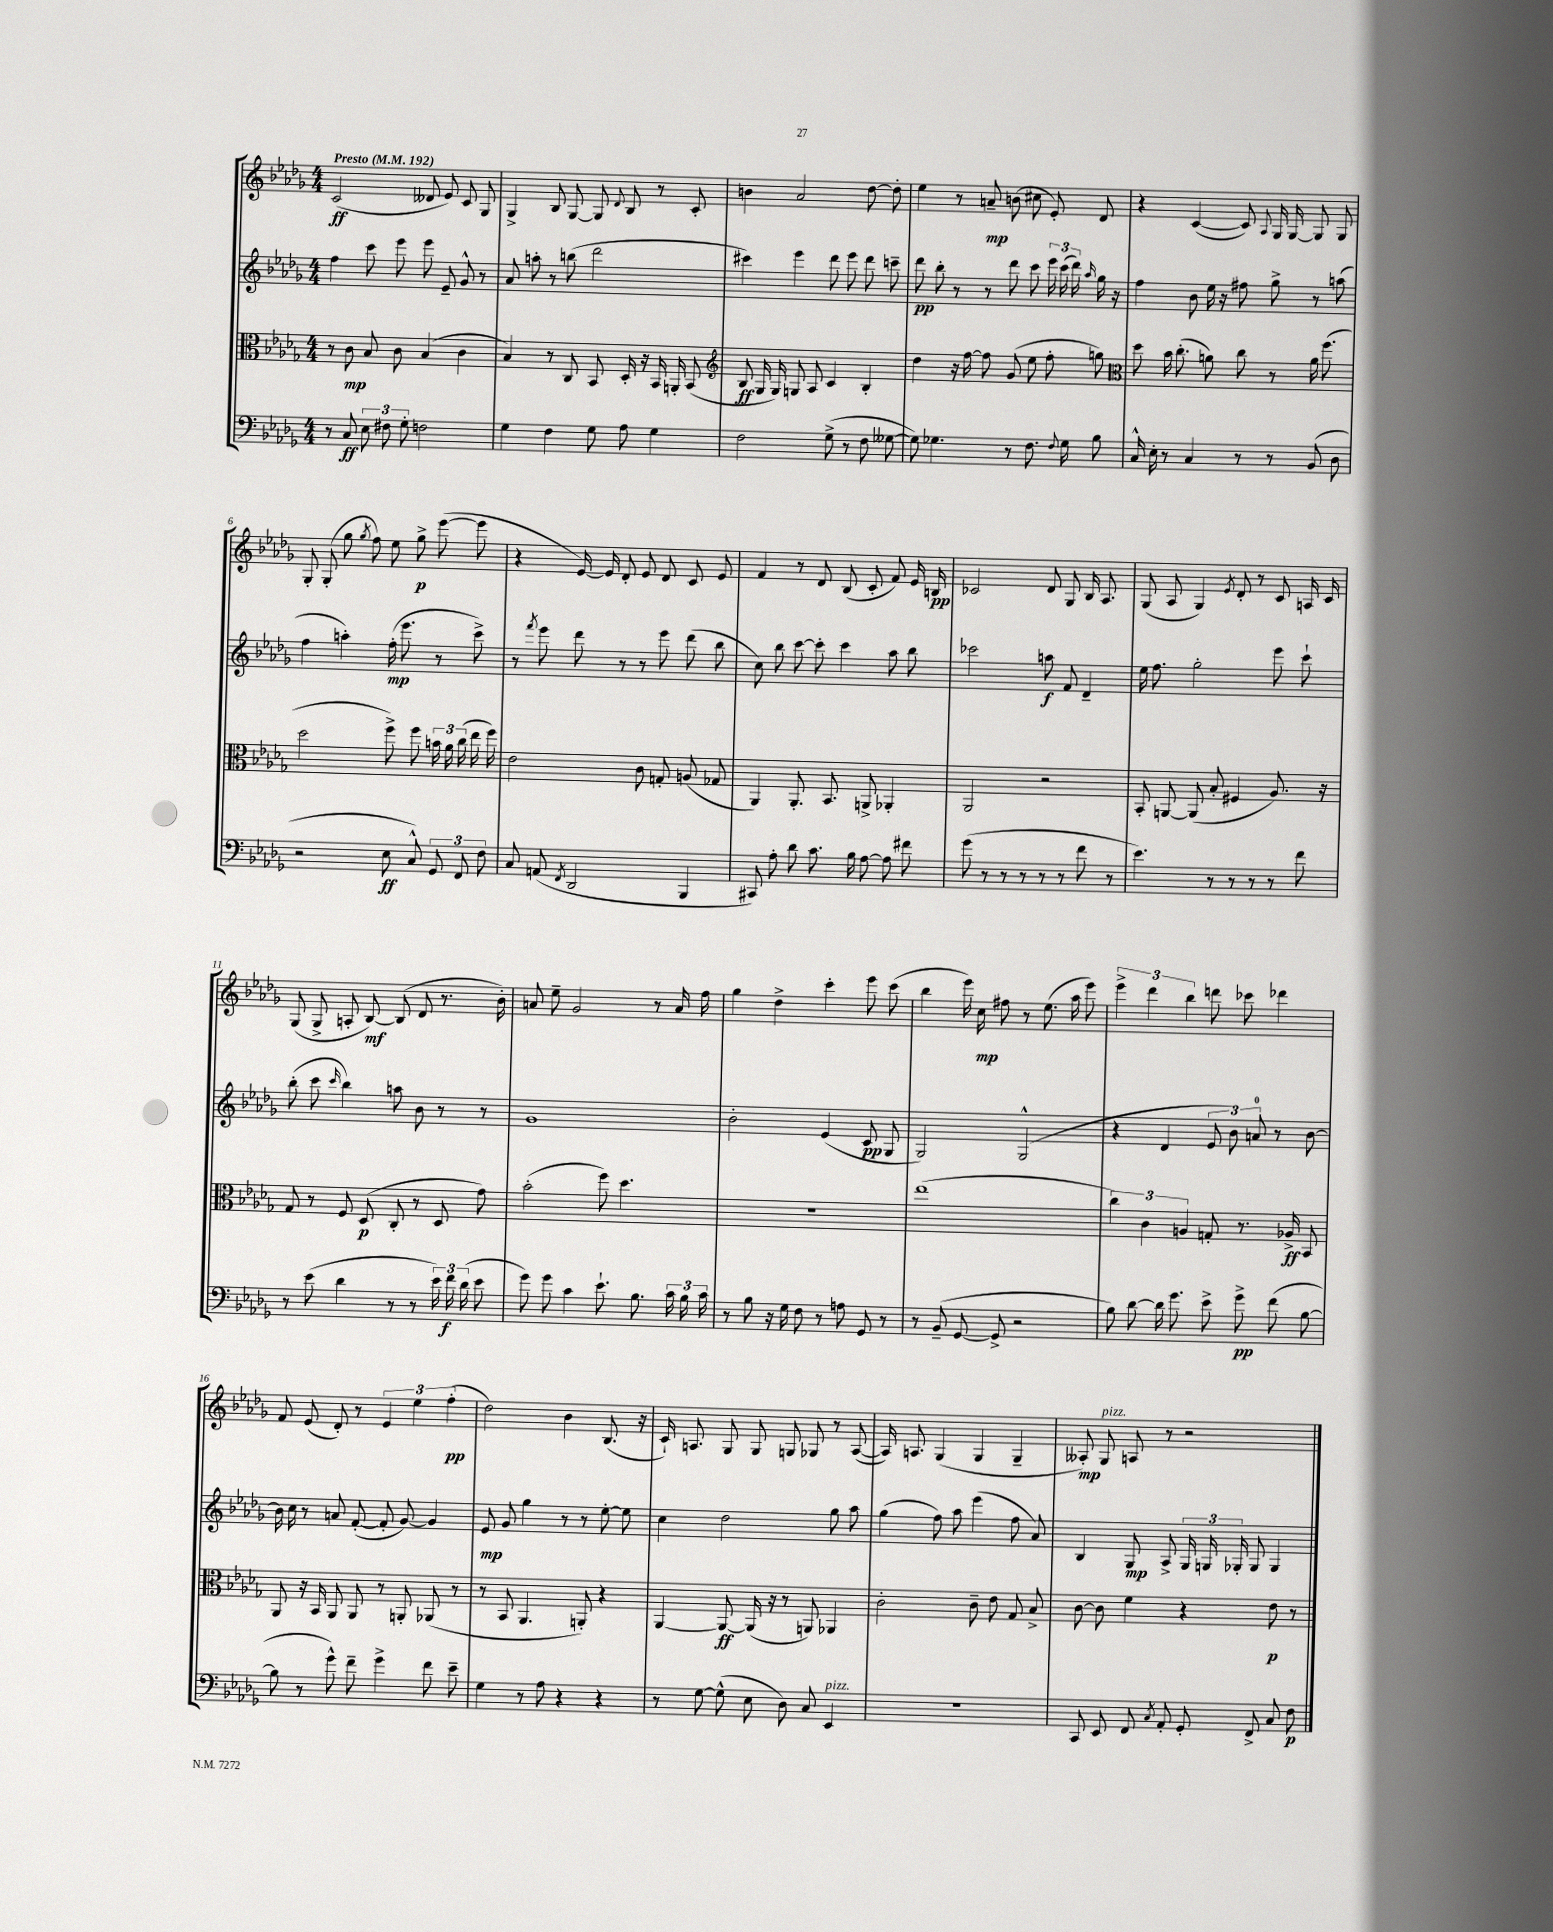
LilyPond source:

<<
\new StaffGroup <<
\new Staff = "s0" {
    \clef treble \key des \major \numericTimeSignature \time 4/4 \tempo "Presto" 4 = 192
    \autoBeamOff c'2\ff( deses'8 ees'8) c'8 ges8 |
    ges4-> bes8 ges8~ ges8 \appoggiatura { des'8 } bes8 r8 c'8-. |
    b'4 aes'2 des''8~ des''8-. |
    ees''4 r8 a'8--\mp b'8( cis''8 ees'8-.) des'8 |
    r4 c'4~( c'8) \appoggiatura { aes8 } ges16 ges16~ ges8 ges8 |
    ges8-. ges8-.( ges''8 \acciaccatura { ges''8 } f''8) ees''8 ges''8->\p ees'''8~( ees'''8 |
    r4 ees'16~) ees'16 des'8-. ees'8 des'8 c'8 ees'8 |
    f'4 r8 des'8 bes8( c'8-. f'8) ees'16 b16\pp |
    ces'2 des'8 ges8 bes16 aes8. |
    ges8( aes8 ges4) \acciaccatura { ees'8 } des'8-. r8 c'8 a16 c'16 |
    ges8( ges8-> a8-. bes8~\mf) bes8( des'8 r8. bes'16-.) |
    a'8 ees''8-- ges'2 r8 a'16 f''16 |
    ges''4 des''4-> c'''4-. ees'''8 c'''8( |
    bes''4 ees'''16) c''16\mp fis''8 r8 ees''8.( aes''16 ees'''8) |
    \tuplet 3/2 { ees'''4-> des'''4 bes''4 } d'''8 ces'''8 des'''4 |
    f'8 ees'8( des'8-.) r8 \tuplet 3/2 { ees'4 ees''4 f''4-.\pp( } |
    des''2) bes'4 bes8.( r16 |
    c'16-!) a8. ges8 ges8 g8 ges8 r8 a8~( |
    a16) a8. ges4( ges4 ges4-- |
    aeses8-.\mp) ges8^\markup { \italic "pizz." } a8 r8 r2 \bar "|." |
}
\new Staff = "s1" {
    \clef treble \key des \major \numericTimeSignature \time 4/4
    \autoBeamOff f''4 c'''8 ees'''8 ees'''8 ees'8-- ges'8-^ r8 |
    aes'8 a''8-. r8 b''8( des'''2 |
    cis'''4) ees'''4 des'''8 ees'''8 des'''8 c'''8-- |
    des'''8\pp bes''8-. r8 r8 des'''8 c'''8 \tuplet 3/2 { ees'''16 c'''16( des'''16) } \grace { aes''16 } ges''16 r16 |
    f''4 bes'8 ees''16 r16 fis''8 ges''8-> r8 a''8( |
    f''4 a''4-.) f''16-.\mp( ees'''8. r8 c'''8->) |
    r8 \acciaccatura { f'''8 } ees'''8 des'''8 r8 r8 ees'''8 des'''8( bes''8 |
    c''8) bes''8 c'''8~ c'''8-. c'''4 aes''8 bes''8 |
    ces'''2 a''8\f f'8 des'4-- |
    ees''16 f''8. ges''2-. ees'''8 c'''8-! |
    bes''8-.( c'''8 \grace { c'''16 } bes''4) a''8 bes'8 r8 r8 |
    ges'1 |
    bes'2-. ees'4( c'8\pp ges8 |
    ges2) ges2-^( |
    r4 des'4 \tuplet 3/2 { ees'8 bes'8) a'8-0 } r8 bes'8~ |
    bes'16 c''16 r8 a'8 f'8~-.( f'8-. ges'8~) ges'4 |
    ees'8\mp ges'8 ges''4 r8 r8 ees''8~-. ees''8 |
    c''4 des''2 ges''8 aes''8 |
    ges''4( f''8) aes''8 ees'''4( f''8 aes'8) |
    bes4 ges8\mp aes8-> \tuplet 3/2 { ges16 g16 ges16-. } ges8 ges4 \bar "|." |
}
\new Staff = "s2" {
    \clef alto \key des \major \numericTimeSignature \time 4/4
    \autoBeamOff r8 c'8\mp bes8 c'8 bes4( c'4 |
    bes4) r8 c8 bes,8 des16-. r16 bes,16 a,16-. bes,8( |
    \clef treble bes8\ff ges16 ges16) g8 aes8 c'4 bes4-. |
    des''4 r16 f''16~ f''8 ges'8( ees''8 f''8-. g''8) |
    \clef alto des''8 bes'16 c''8.-.( a'8) c''8 r8 a'16 f''8.( |
    des''2 f''8->) f''8 \tuplet 3/2 { b'16 aes'16 c''16( } ees''16 f''16) |
    ees'2 c'8 g8-. a8( ges8 |
    aes,4) aes,8.-. bes,8. a,8-> aes,4-. |
    aes,2 r2 |
    bes,8-. a,8~ a,8( bes8-. fis4 aes8.) r16 |
    ges8 r8 f8 des8\p( c8-. r8 des8 ges'8) |
    bes'2-.( f''8) des''4. |
    R1 |
    ees''1( |
    \tuplet 3/2 { c''4) c'4 a4 } g8-. r8. aes16->\ff bes,8 |
    aes,8 r16 bes,16 aes,8 aes,8 r8 a,8-. aes,8( r8 |
    r8 bes,8 aes,4. a,8-.) r4 |
    aes,4~ aes,8~\ff aes,16( r16 r8 a,8) aes,4 |
    c'2-. c'8-- ees'8 ges8 bes8-> |
    c'8~ c'8 f'4 r4 ees'8\p r8 \bar "|." |
}
\new Staff = "s3" {
    \clef bass \key des \major \numericTimeSignature \time 4/4
    \autoBeamOff r8 c8\ff \tuplet 3/2 { ees8 fis8 ges8-. } f2 |
    ges4 f4 ges8 aes8 ges4 |
    f2 ges8->( r8 f8 geses8~ |
    geses8) ges4. r8 f8. \appoggiatura { f8 } ges16 bes8 |
    c16-^ ees16-. r8 c4 r8 r8 bes,8( des8 |
    r2 ees8\ff c8-^) \tuplet 3/2 { ges,8 f,8 f8 } |
    c8 a,8( \acciaccatura { f,8 } des,2 bes,,4 |
    cis,8) aes8-. des'8 c'8. bes16 aes8~ aes8 fis'8 |
    ges'8( r8 r8 r8 r8 r8 f'8 r8 |
    ees'4.) r8 r8 r8 r8 f'8 |
    r8 ees'8( des'4 r8 r8 \tuplet 3/2 { ees'16) f'16\f des'16( } ees'8 |
    ges'8) ges'8 c'4 ees'8.-! bes8. \tuplet 3/2 { c'16 bes16 c'16 } |
    r8 bes8 r16 ges16 f8 r8 a8 ges,8 r8 |
    r8 bes,8--( ges,8~ ges,8-> r2 |
    bes8) des'8~ des'16 ges'8. ees'8-> ges'8->\pp f'8( bes8~ |
    bes8 r8 ges'8-^) f'8-- ges'4-> f'8 ees'8-- |
    ges4 r8 aes8 r4 r4 |
    r8 ges8~ ges8-^( ees8 des8) c8 ees,4^\markup { \italic "pizz." } |
    R1 |
    c,8 ees,8 f,8 \acciaccatura { c8 } aes,8-. ges,8-. f,8-> c8 f8\p \bar "|." |
}
>>
>>
